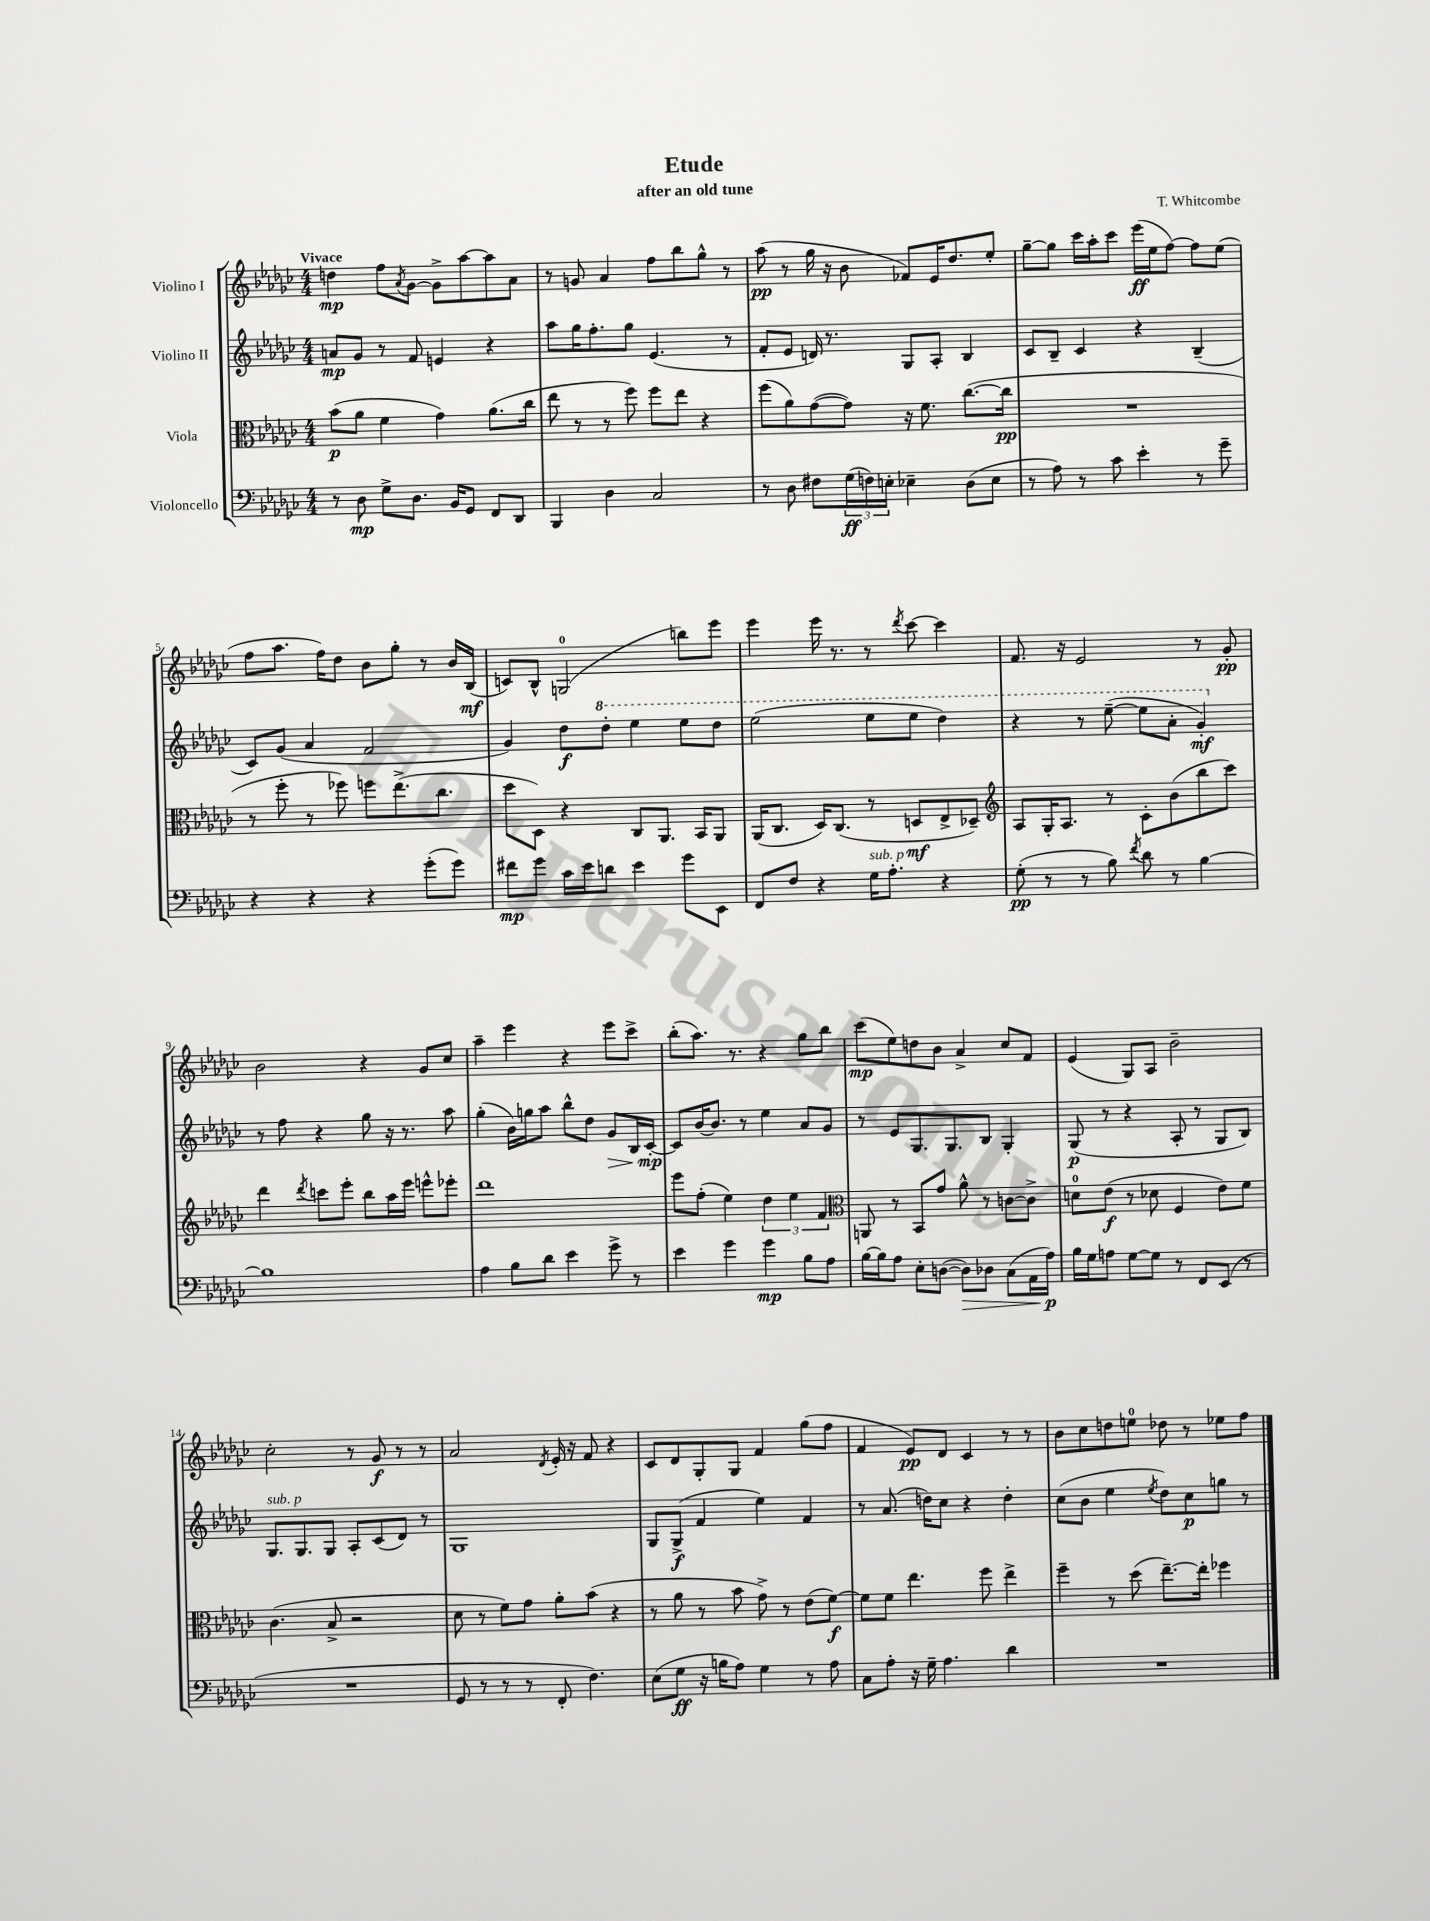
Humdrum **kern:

**kern	**dynam	**kern	**dynam	**kern	**dynam	**kern	**dynam
*part4	*part4	*part3	*part3	*part2	*part2	*part1	*part1
*staff4	*staff4	*staff3	*staff3	*staff2	*staff2	*staff1	*staff1
*I"Violoncello	*	*I"Viola	*	*I"Violino II	*	*I"Violino I	*
*clefF4	*	*clefC3	*	*clefG2	*	*clefG2	*
*k[b-e-a-d-g-c-]	*	*k[b-e-a-d-g-c-]	*	*k[b-e-a-d-g-c-]	*	*k[b-e-a-d-g-c-]	*
*M4/4	*	*M4/4	*	*M4/4	*	*M4/4	*
=1	=1	=1	=1	=1	=1	=1	=1
!	!	!	!	!	!	!LO:TX:a:B:t=Vivace	!
8r	.	(8b-\L	p	8an/L	mp	4ddn\	mp
8D-\	mp	8a-\J	.	8g-/J	.	.	.
8G-^\L	.	4f\	.	8r	.	8ff\L	.
.	.	.	.	.	.	8qa-/	.
8.D-\J	.	.	.	8f/	.	[8g-\J	.
.	.	4g-\)	.	4en/	.	8g-^\L]	.
16BB-/KL	.	.	.	.	.	.	.
8GG-/J	.	.	.	.	.	[8aa-\	.
8FF/L	.	(8.a-\L	.	4r	.	8aa-\]	.
8DD-/J	.	.	.	.	.	8a-\J	.
.	.	16cc-\Jk	.	.	.	.	.
=2	=2	=2	=2	=2	=2	=2	=2
4BBB-/	.	8ee-\	.	8aa-\L	.	8r	.
.	.	8r	.	16gg-\K	.	8gn/	.
.	.	.	.	8.ff'\	.	.	.
4D-\	.	8r	.	.	.	4a-/	.
.	.	8ff\)	.	8gg-\J	.	.	.
2C-/	.	8ff\L	.	(4.e-/	.	8ff\L	.
.	.	8ee-\J	.	.	.	8bb-\	.
.	.	4r	.	.	.	8gg-^^\J	.
.	.	.	.	8r	.	8r	.
=3	=3	=3	=3	=3	=3	=3	=3
8r	.	(8ff\L	.	8f'/L	.	(8aa-\	pp
8D-\	.	8a-\)	.	8e-/J	.	8r	.
8F#X\L	.	([8g-\	.	16dn/)	.	16gg-\	.
.	.	.	.	8.r	.	16r	.
(24G-\L	ff	8g-\J])	.	.	.	8b-\	.
24Fn\)	.	.	.	.	.	.	.
24En'\JJ	.	.	.	.	.	.	.
4E-X~\	.	16r	.	8G-/L	.	8f-X/L)	.
.	.	8.f\	.	.	.	.	.
.	.	.	.	8A-'/J	.	16e-/K	.
.	.	.	.	.	.	8.dd-/	.
(8D-\L	.	([8.cc-\L	.	4B-/	.	.	.
8E-\J	.	.	.	.	.	8ee-'/J	.
.	.	16cc-\Jk]	pp	.	.	.	.
=4	=4	=4	=4	=4	=4	=4	=4
8r	.	1r	.	8c-/L	.	[8gg-~\L	.
8A-\)	.	.	.	8B-~/J	.	8gg-\J]	.
8r	.	.	.	4c-/	.	16ccc-\LL	.
.	.	.	.	.	.	16aa-'\J	.
8c-\	.	.	.	.	.	8ccc-\J	.
4e-'\	.	.	.	4r	.	(16eee-\LL	ff
.	.	.	.	.	.	16ee-\J	.
.	.	.	.	.	.	[8ff\J)	.
8r	.	.	.	(4B-~/	.	8ff\L]	.
8g-~\	.	.	.	.	.	(8ee-\J	.
!!LO:LB:g=z
=5	=5	=5	=5	=5	=5	=5	=5
4r	.	8r	.	8c-/L)	.	8ff\L	.
.	.	8ff'\	.	(8g-/J	.	8.aa-\J	.
4r	.	8r	.	4a-/	.	.	.
.	.	.	.	.	.	16ff\KL)	.
.	.	8ff-X\)	.	.	.	8dd-\J	.
4r	.	8ffn\L	.	2f/	.	8b-\L	.
.	.	(8.ee-^\	.	.	.	8gg-'\J	.
(8g-'\L	.	.	.	.	.	8r	.
.	.	8.cc-\J	.	.	.	.	.
8g-\J)	.	.	.	.	.	16b-/LL	.
.	.	.	.	.	.	(16B-/JJ	mf
=6	=6	=6	=6	=6	=6	=6	=6
8f#X\L	mp	8dd-\L	.	4g-/)	.	8cn/L)	.
8g-\J	.	8D-\J)	.	.	.	8B-^^/J	.
16c-\LL	.	4r	.	8dd-\L	f	(2Gn/	.
16e-\J	.	.	.	.	.	.	.
*	*	*	*	*8va	*	*	*
8dn\J	.	.	.	8ddd-'\J	.	.	.
4e-\	.	8C-/L	.	4eee-\	.	.	.
.	.	8.AA-/J	.	.	.	.	.
8g-\L	.	.	.	8eee-\L	.	8bbn\L)	.
.	.	16BB-/KL	.	.	.	.	.
8EE-\J	.	8AA-/J	.	8ddd-\J	.	8eee-\J	.
=7	=7	=7	=7	=7	=7	=7	=7
8FF/L	.	(16AA-/KL	.	(2eee-\	.	4eee-\	.
.	.	8.C-/J	.	.	.	.	.
8F/J	.	.	.	.	.	.	.
4r	.	16D-/KL)	.	.	.	16eee-\	.
.	.	(8.C-/J	.	.	.	8.r	.
!LO:TX:a:i:t=sub. p	!	!	!	!	!	!	!
16G-\KL	.	8r	.	8eee-\L	.	8r	.
8.A-'\J	.	.	.	.	.	.	.
.	.	.	.	.	.	8qddd-/	.
.	.	8Dn/L	mf	8eee-\J	.	[8ccc-\	.
4r	.	8E-^/	.	4ddd-\)	.	4ccc-\]	.
.	.	8D-X~/J)	.	.	.	.	.
=8	=8	=8	=8	=8	=8	=8	=8
*	*	*clefG2	*	*	*	*	*
(8G-'\	pp	8A-/L	.	4r	.	8.f/	.
8r	.	16G-'/K	.	.	.	.	.
.	.	8.A-/J	.	.	.	16r	.
8r	.	.	.	8r	.	2e-/	.
8B-\)	.	8r	.	([8eee-~\	.	.	.
8qf/	.	.	.	.	.	.	.
8d-\	.	8c-'\L	.	8eee-\L]	.	.	.
8r	.	(8b-\	.	8aa-'\J	.	.	.
[4B-\	.	8bb-\	.	4gg-'/)	mf	8r	.
.	.	8ccc-\J)	.	.	.	8g-'/	pp
!!LO:LB:g=z
=9	=9	=9	=9	=9	=9	=9	=9
*	*	*	*	*X8va	*	*	*
1B-]	.	4ddd-\	.	8r	.	2b-\	.
.	.	.	.	8ff\	.	.	.
.	.	8qddd-/	.	.	.	.	.
.	.	8cccn\L	.	4r	.	.	.
.	.	8eee-'\J	.	.	.	.	.
.	.	8bb-\L	.	8gg-\	.	4r	.
.	.	16aa-\L	.	16r	.	.	.
.	.	16eee-\JJ	.	8.r	.	.	.
.	.	8eeen^^\L	.	.	.	8g-/L	.
.	.	8eee-X'\J	.	8aa-\	.	8cc-/J	.
=10	=10	=10	=10	=10	=10	=10	=10
4A-\	.	1ddd-	.	(4gg-'\	.	4aa-~\	.
8B-\L	.	.	.	16b-\LL)	.	4eee-\	.
.	.	.	.	16ggn\J	.	.	.
8d-\J	.	.	.	8aa-\J	.	.	.
4e-\	.	.	.	8bb-^^\L	.	4r	.
.	.	.	.	8dd-\J	.	.	.
!	!	!	!	!	!LO:HP:b	!	!
8g-^\	.	.	.	8g-/L	>	8eee-\L	.
8r	.	.	.	16B-/L	.	8ccc-^\J	.
.	.	.	.	[16c-'/JJ	mp	.	.
.	.	.	.	.	]	.	.
=11	=11	=11	=11	=11	=11	=11	=11
4e-\	.	8eee-\L	.	8c-/L]	.	(8bb-'\L	.
.	.	(8ff'\J	.	[16b-/K	.	8.aa-\J)	.
.	.	.	.	8.b-/J]	.	.	.
4g-\	.	4ee-\)	.	.	.	.	.
.	.	.	.	.	.	8.r	.
.	.	.	.	8r	.	.	.
4g-\	mp	6dd-\	.	4ee-\	.	4r	.
.	.	6ee-\	.	.	.	.	.
8B-\L	.	.	.	8a-/L	.	8gg-\L	.
.	.	6f/	.	.	.	.	.
8A-\J	.	.	.	8g-/J	.	8bb-\J	.
=12	=12	=12	=12	=12	=12	=12	=12
*	*	*clefC3	*	*	*	*	*
[16B-\LL	.	8AAn/	.	8r	.	(8ccc-\L	mp
16B-\J]	.	.	.	.	.	.	.
8A-\J	.	8r	.	8e-/L	.	8ee-\)	.
8E-'\L	.	8BB-/L	.	8.G-/	.	8ddn\	.
([8Dn\J	.	8g-/J	.	.	.	8b-\J	.
.	.	.	.	8.G-/	.	.	.
!	!LO:HP:b	!	!	!	!	!	!
8D\L])	>	8a-^^\	.	.	.	4a-^/	.
8D-X\J	.	8r	.	8B-/J	.	.	.
(8C-\L	.	[8cn\L	.	4G-'/	.	8cc-/L	.
16AA-\L	.	8c^\J]	.	.	.	8f/J	.
16A-\JJ)	p	.	.	.	.	.	.
.	]	.	.	.	.	.	.
=13	=13	=13	=13	=13	=13	=13	=13
16B-\LL	.	8dn\L	.	(8G-/	p	(4e-/	.
16G-\J	.	.	.	.	.	.	.
8An\J	.	(8e-\J	f	8r	.	.	.
[8G-\L	.	8r	.	4r	.	8G-/L)	.
8G-\J]	.	8d-X\	.	.	.	8A-/J	.
8r	.	4F/	.	8A-'/	.	2b-~\	.
8FF/L	.	.	.	8r	.	.	.
(8EE-/J	.	8e-\L)	.	8G-/L	.	.	.
8r	.	8f\J	.	8B-/J)	.	.	.
!!LO:LB:g=z
=14	=14	=14	=14	=14	=14	=14	=14
!	!	!	!	!LO:TX:a:i:t=sub. p	!	!	!
1r	.	(4.c-\	.	8.G-/L	.	2cc-'\	.
.	.	.	.	8.G-/	.	.	.
.	.	8B-^/	.	8G-/J	.	.	.
.	.	2r	.	8A-'/L	.	8r	.
.	.	.	.	(8c-/	.	8g-/	f
.	.	.	.	8d-/J)	.	8r	.
.	.	.	.	8r	.	8r	.
=15	=15	=15	=15	=15	=15	=15	=15
8GG-/	.	8d-\	.	1G-	.	2a-/	.
8r	.	8r	.	.	.	.	.
8r	.	8f\L)	.	.	.	.	.
8r	.	8g-\J	.	.	.	.	.
.	.	.	.	.	.	8qd-/	.
8FF'/	.	8a-'\L	.	.	.	16e-'/	.
.	.	.	.	.	.	16r	.
4.F\)	.	(8b-\J	.	.	.	8f/	.
.	.	4r	.	.	.	4r	.
=16	=16	=16	=16	=16	=16	=16	=16
(8E-\L	.	8r	.	8G-/L	.	8c-/L	.
8G-\J	ff	8a-\	.	(8G-^/J	f	8d-/	.
16r	.	8r	.	4f/	.	8G-'/	.
16Bn\KL	.	.	.	.	.	.	.
8A-\J)	.	8b-\	.	.	.	8G-/J	.
4G-\	.	8g-^\)	.	4ee-\)	.	4f/	.
.	.	8r	.	.	.	.	.
8r	.	(8e-\L	.	4f/	.	(8gg-\L	.
8A-\	.	[8f\J)	f	.	.	8ff\J	.
=17	=17	=17	=17	=17	=17	=17	=17
8C-\L	.	8f\L]	.	8r	.	4f/	.
8A-'\J	.	8f\J	.	(8.a-/	.	.	.
16r	.	4.ee-\	.	.	.	8e-/L)	pp
16G-~\	.	.	.	16ddn\KL)	.	.	.
4.A-\	.	.	.	8cc-\J	.	8d-/J	.
.	.	.	.	4r	.	4c-/	.
.	.	8ff\	.	.	.	.	.
4d-\	.	4ee-^\	.	4dd'\	.	8r	.
.	.	.	.	.	.	8r	.
=18	=18	=18	=18	=18	=18	=18	=18
1r	.	4ff~\	.	(8cc-\L	.	8b-\L	.
.	.	.	.	8b-\J	.	8cc-\	.
.	.	8r	.	4ee-\	.	8ddn\	.
.	.	(8dd-\	.	.	.	8een\J	.
.	.	.	.	8qee-/	.	.	.
.	.	[8.ee-~\L)	.	8dd-\L)	.	8dd-X\	.
.	.	.	.	8cc-\	p	8r	.
.	.	16ee-'\Jk]	.	.	.	.	.
.	.	4ff-X\	.	8ggn\J	.	8ee-X\L	.
.	.	.	.	8r	.	8ff\J	.
==	==	==	==	==	==	==	==
*-	*-	*-	*-	*-	*-	*-	*-
